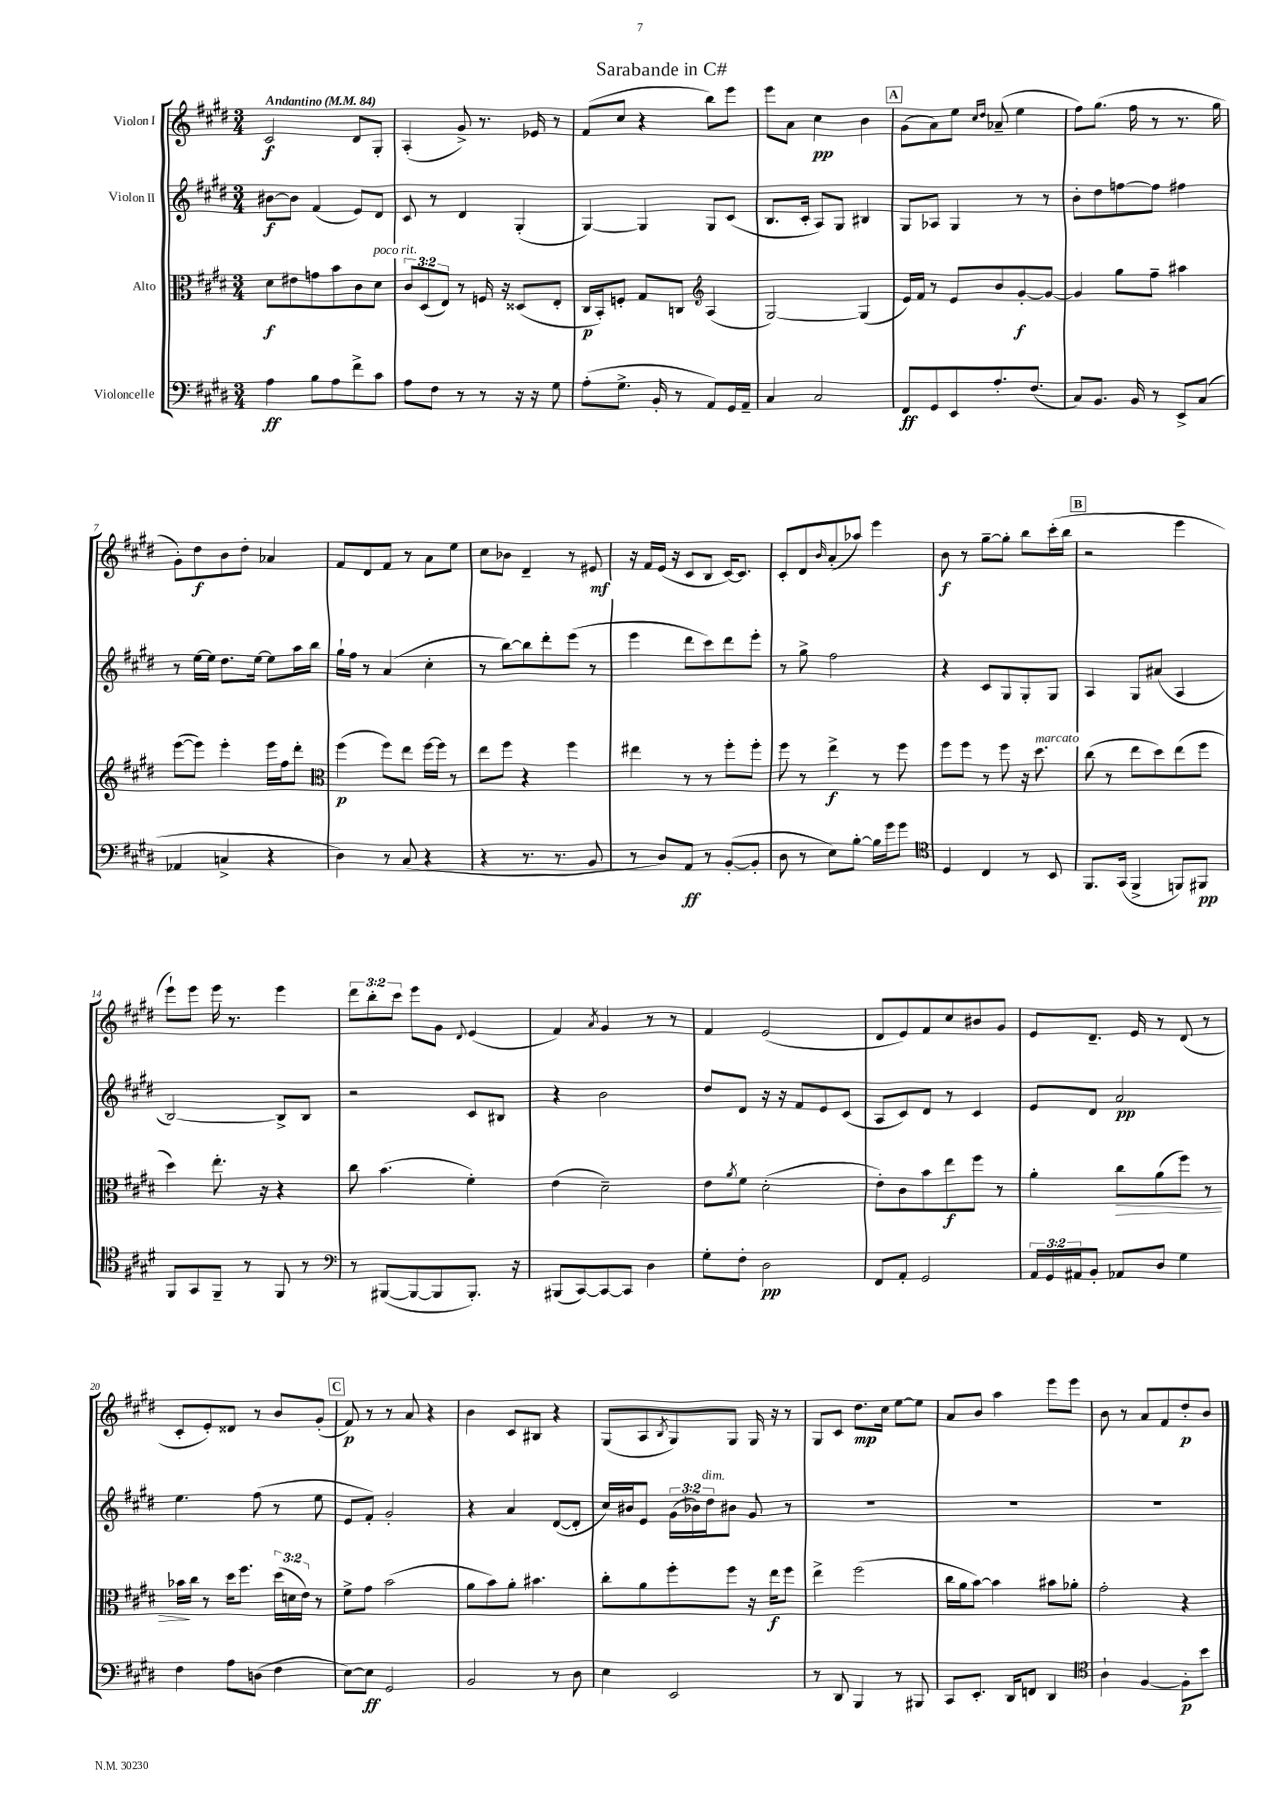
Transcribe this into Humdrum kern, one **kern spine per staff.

**kern	**kern	**kern	**kern
*staff4	*staff3	*staff2	*staff1
*clefF4	*clefC3	*clefG2	*clefG2
*k[f#c#g#d#]	*k[f#c#g#d#]	*k[f#c#g#d#]	*k[f#c#g#d#]
*M3/4	*M3/4	*M3/4	*M3/4
*MM84	*MM84	*MM84	*MM84
4A	8d#	[8b#	2c#
.	8e#	8b#]	.
8B	8g	(4f#	.
8A	8b	.	.
8f#^	8c#	8e)	8d#
8c#	8d#	8d#	8G#'
=	=	=	=
8A	12c#	8c#	(4A'
.	(12D#	.	.
8F#	.	8r	.
.	12E)	.	.
8r	8r	4d#	8g#^)
8r	16F	.	8.r
.	16r	.	.
16r	(8D##	(4G#'	.
16r	.	.	16e-
8G#	8E'	.	8r
=	=	=	=
(8A'	16C#	[4G#)	(8f#
.	16BB')	.	.
8.G#^	8F'	.	8cc#
.	8G#	4G#]	4r
16BB'	.	.	.
8r	8C	.	.
*	*clefG2	*	*
8AA)	(4A	8G#	8bb)
16GG#	.	(8c#	8eee
16AA~	.	.	.
=	=	=	=
4C#	[2G#)	8.B	8eee
.	.	.	8a
.	.	16c#'	.
2C#	.	8A)	4cc#
.	.	8G#	.
.	(4G#]	4B#	4b
=	=	=	=
8FF#	16e)	8G#	(8g#
.	16f#	.	.
8GG#	8r	8A-	8a)
8EE	8e	4G#	8ee
.	.	.	16qqcc#
.	.	.	16qqdd#
8.A'	8b	.	(8a-~
.	[8g#'	8r	4ee
(8.F#	.	.	.
.	8g#_	8r	.
=	=	=	=
8C#)	4g#]	8b'	8ff#)
8.BB	.	8dd#	(8.gg#
.	8gg#	[8ff	.
16BB	.	.	16ff#
8r	8ff#~	8ff]	8r
8EE^	4aa#	4ff#	8.r
(8C#	.	.	.
.	.	.	16gg#
=	=	=	=
4AA-	([8eee	8r	8g#')
.	8eee])	[16ee	8dd#
.	.	16ee]	.
4C^	4eee'	8.dd#	8b
.	.	.	8dd#'
.	.	[16ee	.
4r	16eee	8ee]	4a-
.	16ff#	.	.
.	8ddd#'	16aa	.
.	.	16bb	.
=	=	=	=
*	*clefC3	*	*
4D#)	(4ff#	16gg#`	8f#
.	.	16ff#	.
.	.	8r	8d#
8r	8ff#)	(4a	8f#
(8C#	8ee	.	8r
4r	[16ff#	4cc#'	8a
.	16ff#]	.	.
.	8r	.	8ee
=	=	=	=
4r	8ee	8r	8cc#
.	8ff#	[8bb)	8b-
8.r	4r	8bb]	4d#~
.	.	8ddd#'	.
8.r	.	.	.
.	4ff#	(8eee	8r
8BB	.	8r	8e#
=	=	=	=
8r	4ee#	4eee	16r
.	.	.	16f#
8D#)	.	.	(16e
.	.	.	16r
8AA	8r	8ddd#	8c#
8r	8r	8ccc#)	8B
([8BB'	8ff#'	8ddd#	[16c#)
.	.	.	8.c#]
8BB']	8ff#'	8eee'	.
=	=	=	=
8D#	8ff#	8r	8c#'
8r	8r	8gg#^	8d#
.	.	.	16qqb
8E)	4ee^	2ff#	(8a'
[8B'	.	.	8aa-)
16B]	8r	.	4eee
16g#	.	.	.
8g#	8ff#	.	.
=	=	=	=
*clefC4	*	*	*
4D#	8ff#	4r	8b
.	8ff#	.	8r
4C#	8r	8c#	[8gg#~
.	8ff#	8G#	8gg#']
8r	16r	8G#'	8bb
.	8.dd#	.	.
8BB	.	8G#	(16ccc#'
.	.	.	16bb
=	=	=	=
8.FF#	(8cc#	4A	2r
.	8r	.	.
(16GG#	.	.	.
4FF#^	8ee	8G#	.
.	8dd#)	(8a#	.
8FF)	(8ee	4A	4eee
8FF#	8ff#	.	.
=	=	=	=
8FF#	4dd#)	[2B)	8eee`)
8GG#	.	.	8eee
8FF#~	8.ee'	.	16eee
.	.	.	8.r
8r	.	.	.
.	16r	.	.
8FF#	4r	8B^]	4eee
8r	.	8B	.
=	=	=	=
*clefF4	*	*	*
8r	8cc#	2r	12ddd#
.	.	.	12bb'
([8BBB#	(4.b	.	.
.	.	.	12ccc#
8BBB#_	.	.	8eee
8BBB#]	.	.	8g#
.	.	.	8qqd#
8.BBB#')	4f#')	8c#	(4e
.	.	8B#	.
16r	.	.	.
=	=	=	=
(8BBB#	(4e	4r	4f#)
[8CC#)	.	.	.
.	.	.	8qa
8CC#_	2d#~)	2b	4g#
8CC#]	.	.	.
4D#	.	.	8r
.	.	.	8r
=	=	=	=
8G#'	8e	8dd#	4f#
.	8qa	.	.
8F#'	8f#	8d#	.
2D#	(2d#'	16r	(2e
.	.	16r	.
.	.	8f#	.
.	.	8e	.
.	.	(8c#	.
=	=	=	=
8FF#	8e')	8A	8d#
8AA'	8c#	8c#)	8e)
2GG#	8b	8d#	8f#
.	8ee	8r	8cc#
.	8ff#	4c#	8b#
.	8r	.	8g#
=	=	=	=
24AA	4a'	8e	8e
24GG#	.	.	.
24AA#	.	.	.
8BB'	.	8d#	8.d#~
8AA-	8cc#	2a	.
.	.	.	16e
8D#	(8a	.	8r
4G#	8ff#)	.	(8d#
.	8r	.	8r
=	=	=	=
4F#	16b-	4.ee	8c#'
.	16cc#	.	.
.	8r	.	8e')
8A	16dd#	.	8d##
.	8.ff#	.	.
(8D	.	(8ff#	8r
4F#	(24dd#	8r	8b
.	24d	.	.
.	24e)	.	.
.	8r	8ee	(8g#'
=	=	=	=
[8E)	8f#^	8e	8f#)
8E]	8g#	8f#')	8r
2GG#	(2b	2g#'	8r
.	.	.	8a
.	.	.	4r
=	=	=	=
2BB	8a	4r	4b
.	8b)	.	.
.	8a'	4a	8c#
.	4.b#	.	8B#
8r	.	([8d#	4r
8D#	.	8d#']	.
=	=	=	=
4E	8cc#'	16cc#)	(8G#
.	.	16b#	.
.	8a	8e	8A
.	.	.	8qB
2EE	8ff#'	(24g#	8G#)
.	.	24b-)	.
.	.	24dd#	.
.	8ff#	8b#	8G#
.	16r	8g#	16G#
.	16ee	.	16r
.	8ff#	8r	8r
=	=	=	=
8r	4ee^	2.r	8G#
8DD#	.	.	8c#
4BBB	(2ff#	.	8.dd#
.	.	.	16cc#
8r	.	.	[8ee
8BBB#	.	.	8ee]
=	=	=	=
8CC#	16cc#	2.r	8a
.	16a	.	.
8.EE'	[8b)	.	8b
.	4b]	.	4aa
16DD#	.	.	.
8FF	.	.	.
4DD#	8b#	.	8eee
.	8a-'	.	8eee
=	=	=	=
*clefC4	*	*	*
4A`	2g#'	2.r	8b
.	.	.	8r
[4F#	.	.	8a
.	.	.	8f#
8F#']	4r	.	8dd#'
8b	.	.	8b
==	==	==	==
*-	*-	*-	*-
